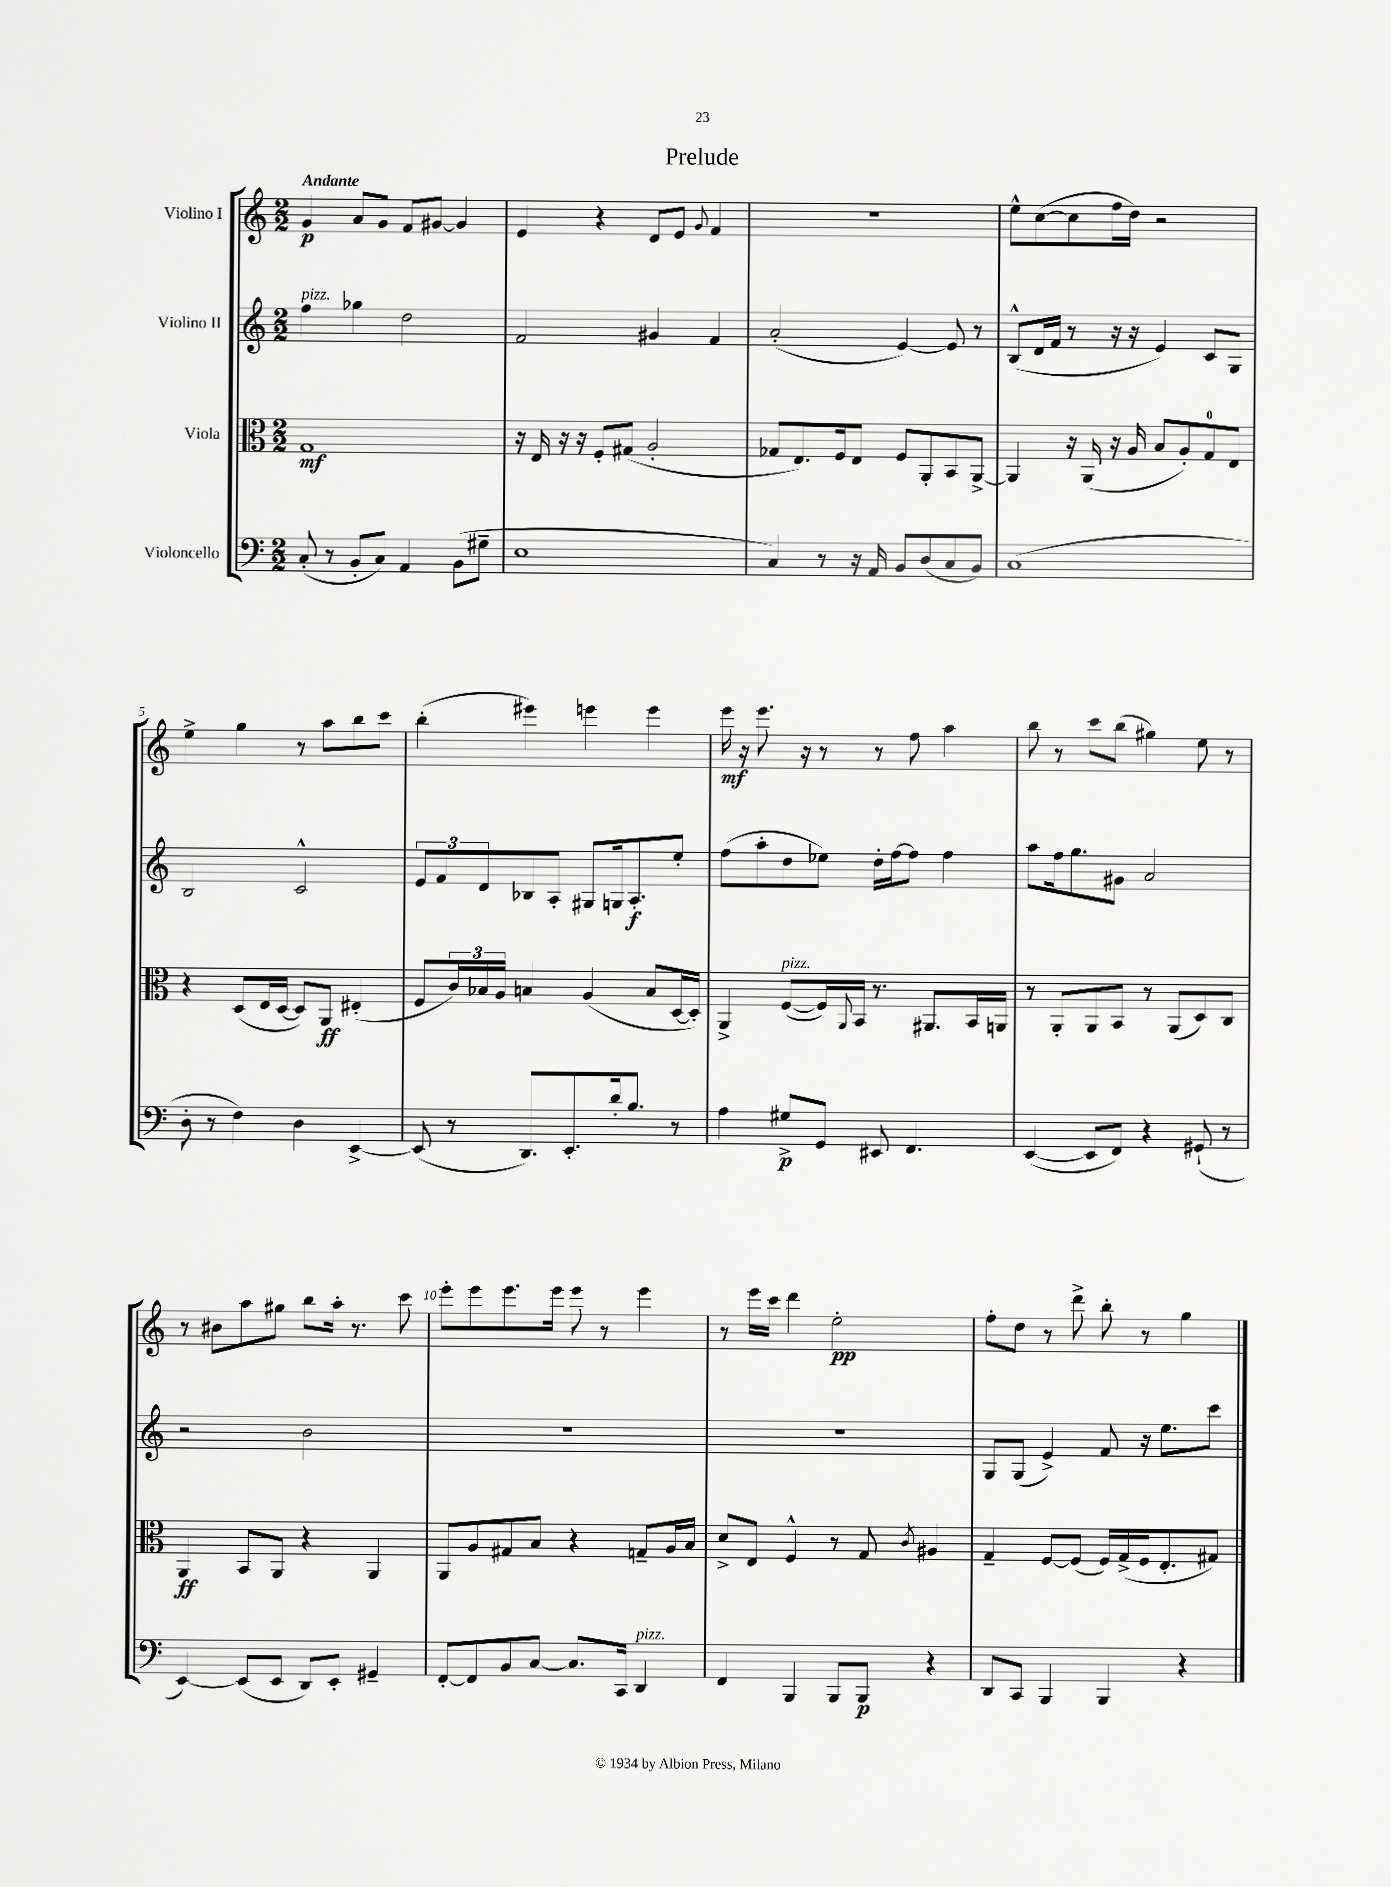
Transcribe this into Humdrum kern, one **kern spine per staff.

**kern	**kern	**kern	**kern
*staff4	*staff3	*staff2	*staff1
*clefF4	*clefC3	*clefG2	*clefG2
*k[]	*k[]	*k[]	*k[]
*M2/2	*M2/2	*M2/2	*M2/2
(8C'/	1G	4ff\	4g/
8r	.	.	.
8BB'/L	.	4gg-\	8a/L
8C/J)	.	.	8g/J
4AA/	.	2dd\	8f/L
.	.	.	[8g#/J
(8BB\L	.	.	4g#/]
8G#~\J	.	.	.
=	=	=	=
1E	16r	2f/	4e/
.	16E/	.	.
.	16r	.	.
.	16r	.	.
.	8F'/L	.	4r
.	(8G#/J	.	.
.	2A'/	4g#/	8d/L
.	.	.	8e/J
.	.	.	8qqg/
.	.	4f/	4f/
=	=	=	=
4C/)	8G-/L	(2a'/	1r
.	8.E/)	.	.
8r	.	.	.
.	16F/k	.	.
16r	8E/J	.	.
16AA/	.	.	.
8BB/L	8F/L	[4e/)	.
(8D/	8AA'/	.	.
8C/	8BB/	8e/]	.
8BB/J)	[8AA^/J	8r	.
=	=	=	=
(1C	4AA/]	(8B^^/L	8ee^^\L
.	.	16d/L	([8cc\
.	.	16f/JJ	.
.	16r	8r	8cc\]
.	(16AA/	.	.
.	16r	16r	16ff\L
.	16A/	16r	16dd\JJ)
.	8B/L	4e/)	2r
.	8A'/)	.	.
.	8G/	8c/L	.
.	8E/J	8G/J	.
=	=	=	=
8D'\	4r	2B/	4ee^\
8r	.	.	.
4F\)	(8D/L	.	4gg\
.	16E/L	.	.
.	[16D/JJ	.	.
4D\	8D/]L)	2c^^/	8r
.	8AA/J	.	8aa\L
[4EE^/	(4E#'/	.	8bb\
.	.	.	8ccc\J
=	=	=	=
(8EE/]	8F/L	12e/L	(4bb'\
.	.	12f/	.
8r	24c/L)	.	.
.	24B-/	12d/	.
.	24A/JJ	.	.
8.DD/L)	4B/	8B-/	4eee#\)
.	.	8A'/J	.
8.EE'/	.	.	.
.	(4A/	8G#/L	4eee\
16d'/k	.	16G/k	.
8.B/J	.	8.A'/	.
.	8B/L	.	4eee\
8r	[16D/L	8ee'/J	.
.	16D'/]JJ)	.	.
=	=	=	=
4A\	4AA^/	(8ff\L	16eee\
.	.	.	16r
.	.	8aa'\	8.eee\
8G#^/L	([8F/L	8dd\	.
.	.	.	16r
8GG/J	16F/]L)	8ee-\J)	8r
.	8qqAA/	.	.
.	16BB/JJ	.	.
8EE#/	8.r	16dd'\LL	8r
.	.	[16ff\J	.
4.FF/	.	8ff\]J	8ff\
.	8.AA#/L	.	.
.	.	4ff\	4aa\
.	16BB/L	.	.
.	16AA/JJ	.	.
=	=	=	=
([4EE/	8r	8aa\L	8bb\
.	8AA'/L	16ff\k	8r
.	.	8.gg\	.
8EE/]L	8AA/	.	8ccc\L
8FF/J)	8BB/J	8g#\J	(8bb\J
4r	8r	2a/	4gg#\)
.	(8AA/L	.	.
(8GG#`/	8D/)	.	8ee\
8r	8C/J	.	8r
=	=	=	=
[4EE/)	4AA/	2r	8r
.	.	.	8b#\L
(8EE/]L	8BB/L	.	8aa\
8EE/J	8AA/J	.	8gg#\J
8DD/L)	4r	2b\	8bb\L
8EE'/J	.	.	16aa'\Jk
.	.	.	8.r
4GG#~/	4AA/	.	.
.	.	.	8ccc\
=	=	=	=
[8FF'/L	8AA/L	1r	8eee'\L
8FF/]	8A/	.	8eee\
8BB/	8G#/	.	8.eee\
[8C/J	8B/J	.	.
.	.	.	16eee\Jk
8.C/]L	4r	.	8eee\
.	.	.	8r
16CC/Jk	.	.	.
4DD/	8G~/L	.	4eee\
.	16A/L	.	.
.	16B/JJ	.	.
=	=	=	=
4FF/	8d^/L	1r	8r
.	8E/J	.	16eee\LL
.	.	.	16ccc\JJ
4BBB/	4F^^/	.	4ddd\
8BBB/L	8r	.	2ee'\
8BBB/J	8G/	.	.
.	8qc/	.	.
4r	4A#/	.	.
=	=	=	=
8DD/L	4G~/	8G/L	8ff'\L
8CC/J	.	(8G/J	8dd\J
4BBB/	[8F/L	4e^/)	8r
.	(8F/]J	.	8ddd^\
4BBB/	16F/LL)	8f/	8bb'\
.	(16G^/	.	.
.	16F/J	16r	8r
.	8.E'/	8.ee\L	.
4r	.	.	4gg\
.	8G#/J)	8ccc\J	.
==	==	==	==
*-	*-	*-	*-
